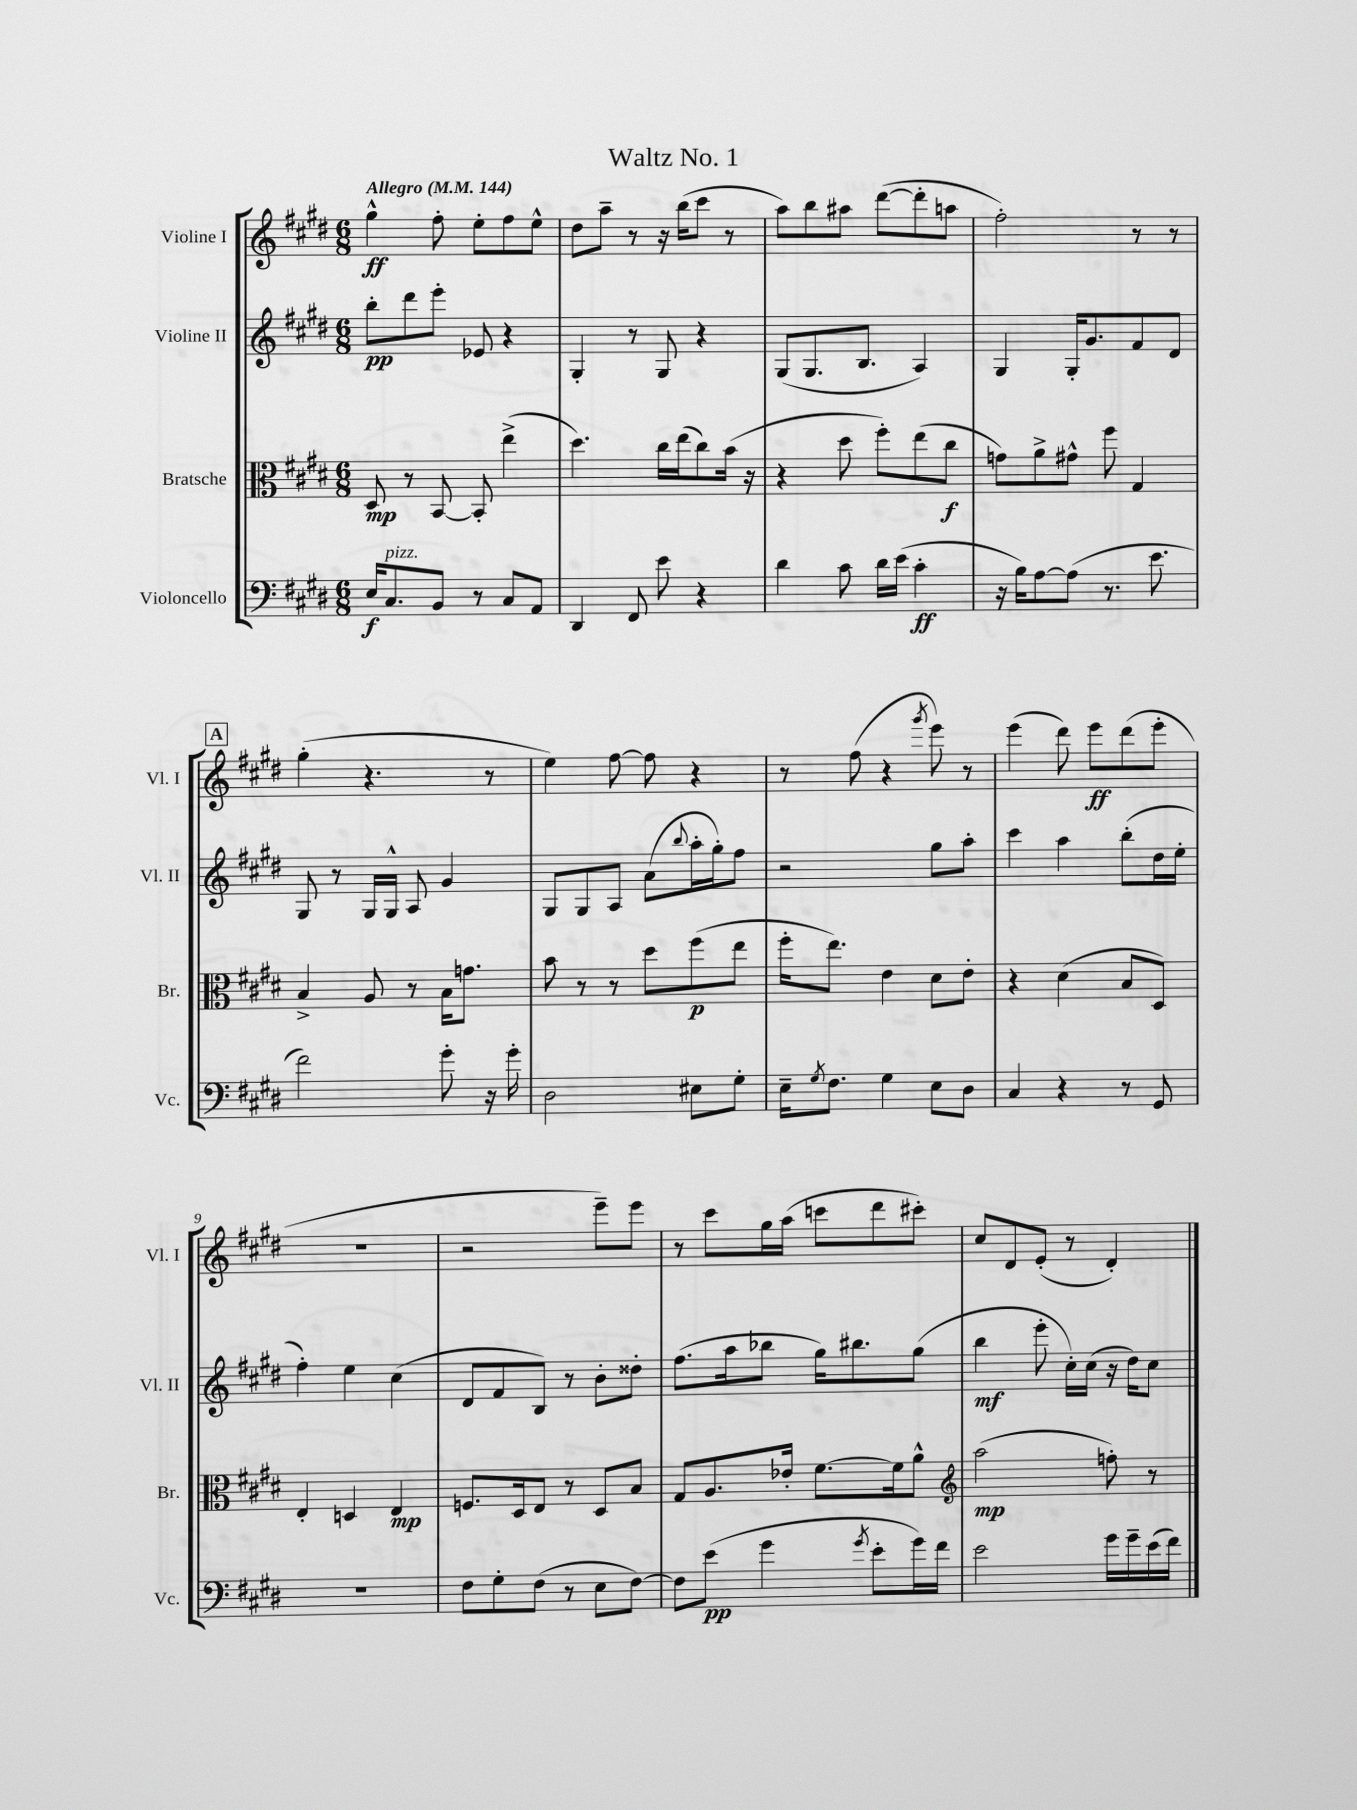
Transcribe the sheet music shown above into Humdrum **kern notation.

**kern	**dynam	**kern	**dynam	**kern	**dynam	**kern	**dynam
*part4	*part4	*part3	*part3	*part2	*part2	*part1	*part1
*staff4	*staff4	*staff3	*staff3	*staff2	*staff2	*staff1	*staff1
*I"Violoncello	*	*I"Bratsche	*	*I"Violine II	*	*I"Violine I	*
*I'Vc.	*	*I'Br.	*	*I'Vl. II	*	*I'Vl. I	*
*clefF4	*	*clefC3	*	*clefG2	*	*clefG2	*
*k[f#c#g#d#]	*	*k[f#c#g#d#]	*	*k[f#c#g#d#]	*	*k[f#c#g#d#]	*
*M6/8	*	*M6/8	*	*M6/8	*	*M6/8	*
*MM144	*	*MM144	*	*MM144	*	*MM144	*
=1	=1	=1	=1	=1	=1	=1	=1
!	!	!	!	!	!	!LO:TX:a:B:t=Allegro	!
16E/KL	f	8D#/	mp	8bb'\L	pp	4gg#^^\	ff
!LO:TX:a:i:t=pizz.	!	!	!	!	!	!	!
8.C#/	.	.	.	.	.	.	.
.	.	8r	.	8ddd#\	.	.	.
8BB/J	.	[8BB/	.	8eee'\J	.	8ff#'\	.
8r	.	8BB'/]	.	8e-X/	.	8ee'\L	.
8C#/L	.	(4ee^\	.	4r	.	8ff#\	.
8AA/J	.	.	.	.	.	8ee^^\J	.
=2	=2	=2	=2	=2	=2	=2	=2
4DD#/	.	4.dd#\)	.	4G#'/	.	8dd#\L	.
.	.	.	.	.	.	8aa~\J	.
8FF#/	.	.	.	8r	.	8r	.
8e\	.	16cc#\LL	.	8G#/	.	16r	.
.	.	(16ee\J	.	.	.	(16bb\KL	.
4r	.	8cc#\)	.	4r	.	8ccc#\J	.
.	.	(16b\Jk	.	.	.	8r	.
.	.	16r	.	.	.	.	.
=3	=3	=3	=3	=3	=3	=3	=3
4d#\	.	4r	.	(8G#/L	.	8aa\L)	.
.	.	.	.	8.G#/	.	8bb\	.
8c#\	.	8dd#\	.	.	.	8aa#X\J	.
.	.	.	.	8.B/J	.	.	.
16d#\LL	.	8ff#'\L)	.	.	.	([8ddd#\L	.
(16e\JJ	.	.	.	.	.	.	.
4c#'\	ff	(8ee\	.	4A/)	.	8ddd#'\]	.
.	.	8cc#\J	f	.	.	8aan\J	.
=4	=4	=4	=4	=4	=4	=4	=4
16r	.	8gn\L)	.	4G#/	.	2ff#'\)	.
16B\KL)	.	.	.	.	.	.	.
[8A\	.	8a^\	.	.	.	.	.
(8A\J]	.	8g#X^^\J	.	16G#'/KL	.	.	.
.	.	.	.	8.g#/	.	.	.
8.r	.	8ff#\	.	.	.	.	.
.	.	4G#/	.	8f#/	.	8r	.
8.e\	.	.	.	.	.	.	.
.	.	.	.	8d#/J	.	8r	.
!!LO:LB:g=z
!!LO:REH:place=s1:t=A
=5	=5	=5	=5	=5	=5	=5	=5
2f#\)	.	4B^/	.	8G#/	.	(4gg#'\	.
.	.	.	.	8r	.	.	.
.	.	8A/	.	16G#/LL	.	4.r	.
.	.	.	.	16G#^^/JJ	.	.	.
.	.	8r	.	8A/	.	.	.
8g#'\	.	16B\KL	.	4g#/	.	.	.
.	.	8.gn\J	.	.	.	.	.
16r	.	.	.	.	.	8r	.
16g#'\	.	.	.	.	.	.	.
=6	=6	=6	=6	=6	=6	=6	=6
2D#\	.	8b\	.	8G#/L	.	4ee\)	.
.	.	8r	.	8G#/	.	.	.
.	.	8r	.	8A/J	.	[8ff#\	.
.	.	8dd#\L	.	(8a\L	.	8ff#\]	.
.	.	.	.	8qqbb/	.	.	.
8E#X\L	.	(8ff#\	p	16aa'\L	.	4r	.
.	.	.	.	16gg#'\J)	.	.	.
8G#'\J	.	8ee\J	.	8ff#\J	.	.	.
=7	=7	=7	=7	=7	=7	=7	=7
16E~\KL	.	16ff#'\KL	.	2r	.	8r	.
8qG#/	.	.	.	.	.	.	.
8.F#\J	.	8.ee\J)	.	.	.	.	.
.	.	.	.	.	.	(8ff#\	.
4G#\	.	4e\	.	.	.	4r	.
.	.	.	.	.	.	8qggg#/	.
8E\L	.	8d#\L	.	8gg#\L	.	8eee\)	.
8D#\J	.	8e'\J	.	8aa'\J	.	8r	.
=8	=8	=8	=8	=8	=8	=8	=8
4C#/	.	4r	.	4ccc#\	.	(4eee\	.
4r	.	(4d#\	.	4aa\	.	8ddd#\)	.
.	.	.	.	.	.	8eee\L	ff
8r	.	8B/L	.	(8bb'\L	.	(8ddd#\	.
8GG#/	.	8D#/J)	.	16dd#\L	.	8eee'\J	.
.	.	.	.	16ee'\JJ	.	.	.
!!LO:LB:g=z
=9	=9	=9	=9	=9	=9	=9	=9
2.r	.	4E'/	.	4ff#'\)	.	2.r	.
.	.	4Dn/	.	4ee\	.	.	.
.	.	4E/	mp	(4cc#\	.	.	.
=10	=10	=10	=10	=10	=10	=10	=10
8F#\L	.	8.Fn/L	.	8d#/L	.	2r	.
8G#'\	.	.	.	8f#/	.	.	.
.	.	16D#/k	.	.	.	.	.
(8F#\J	.	8E/J	.	8B/J)	.	.	.
8r	.	8r	.	8r	.	.	.
8E\L	.	8D#/L	.	8b'\L	.	8eee~\L)	.
[8F#\J)	.	8B/J	.	8dd##X'\J	.	8eee\J	.
=11	=11	=11	=11	=11	=11	=11	=11
8F#\L]	.	8G#/L	.	(8.ff#\L	.	8r	.
(8e\J	pp	8.A/	.	.	.	8ccc#\L	.
.	.	.	.	16aa\k	.	.	.
4g#\	.	.	.	8bb-X\J	.	16gg#\L	.
.	.	16e-X'/Jk	.	.	.	(16aa\JJ	.
.	.	[8.f#\L	.	16gg#\KL)	.	8cccn\L	.
.	.	.	.	8.bb#X\	.	.	.
8qg#/	.	.	.	.	.	.	.
8e'\L	.	.	.	.	.	8ddd#\	.
.	.	16f#\k]	.	.	.	.	.
16g#\L)	.	8a^^\J	.	(8gg#\J	.	8ccc#X'\J)	.
16f#\JJ	.	.	.	.	.	.	.
=12	=12	=12	=12	=12	=12	=12	=12
*	*	*clefG2	*	*	*	*	*
2e\	.	(2aa\	mp	4bb\	mf	8cc#/L	.
.	.	.	.	.	.	8d#/	.
.	.	.	.	8eee'\	.	(8e'/J	.
.	.	.	.	16cc#'\LL)	.	8r	.
.	.	.	.	(16cc#\JJ	.	.	.
16g#\LL	.	8ffn'\)	.	16r	.	4d#'/)	.
16g#~\	.	.	.	16dd#\KL)	.	.	.
(16e\	.	8r	.	8cc#\J	.	.	.
16f#\JJ)	.	.	.	.	.	.	.
==	==	==	==	==	==	==	==
*-	*-	*-	*-	*-	*-	*-	*-
